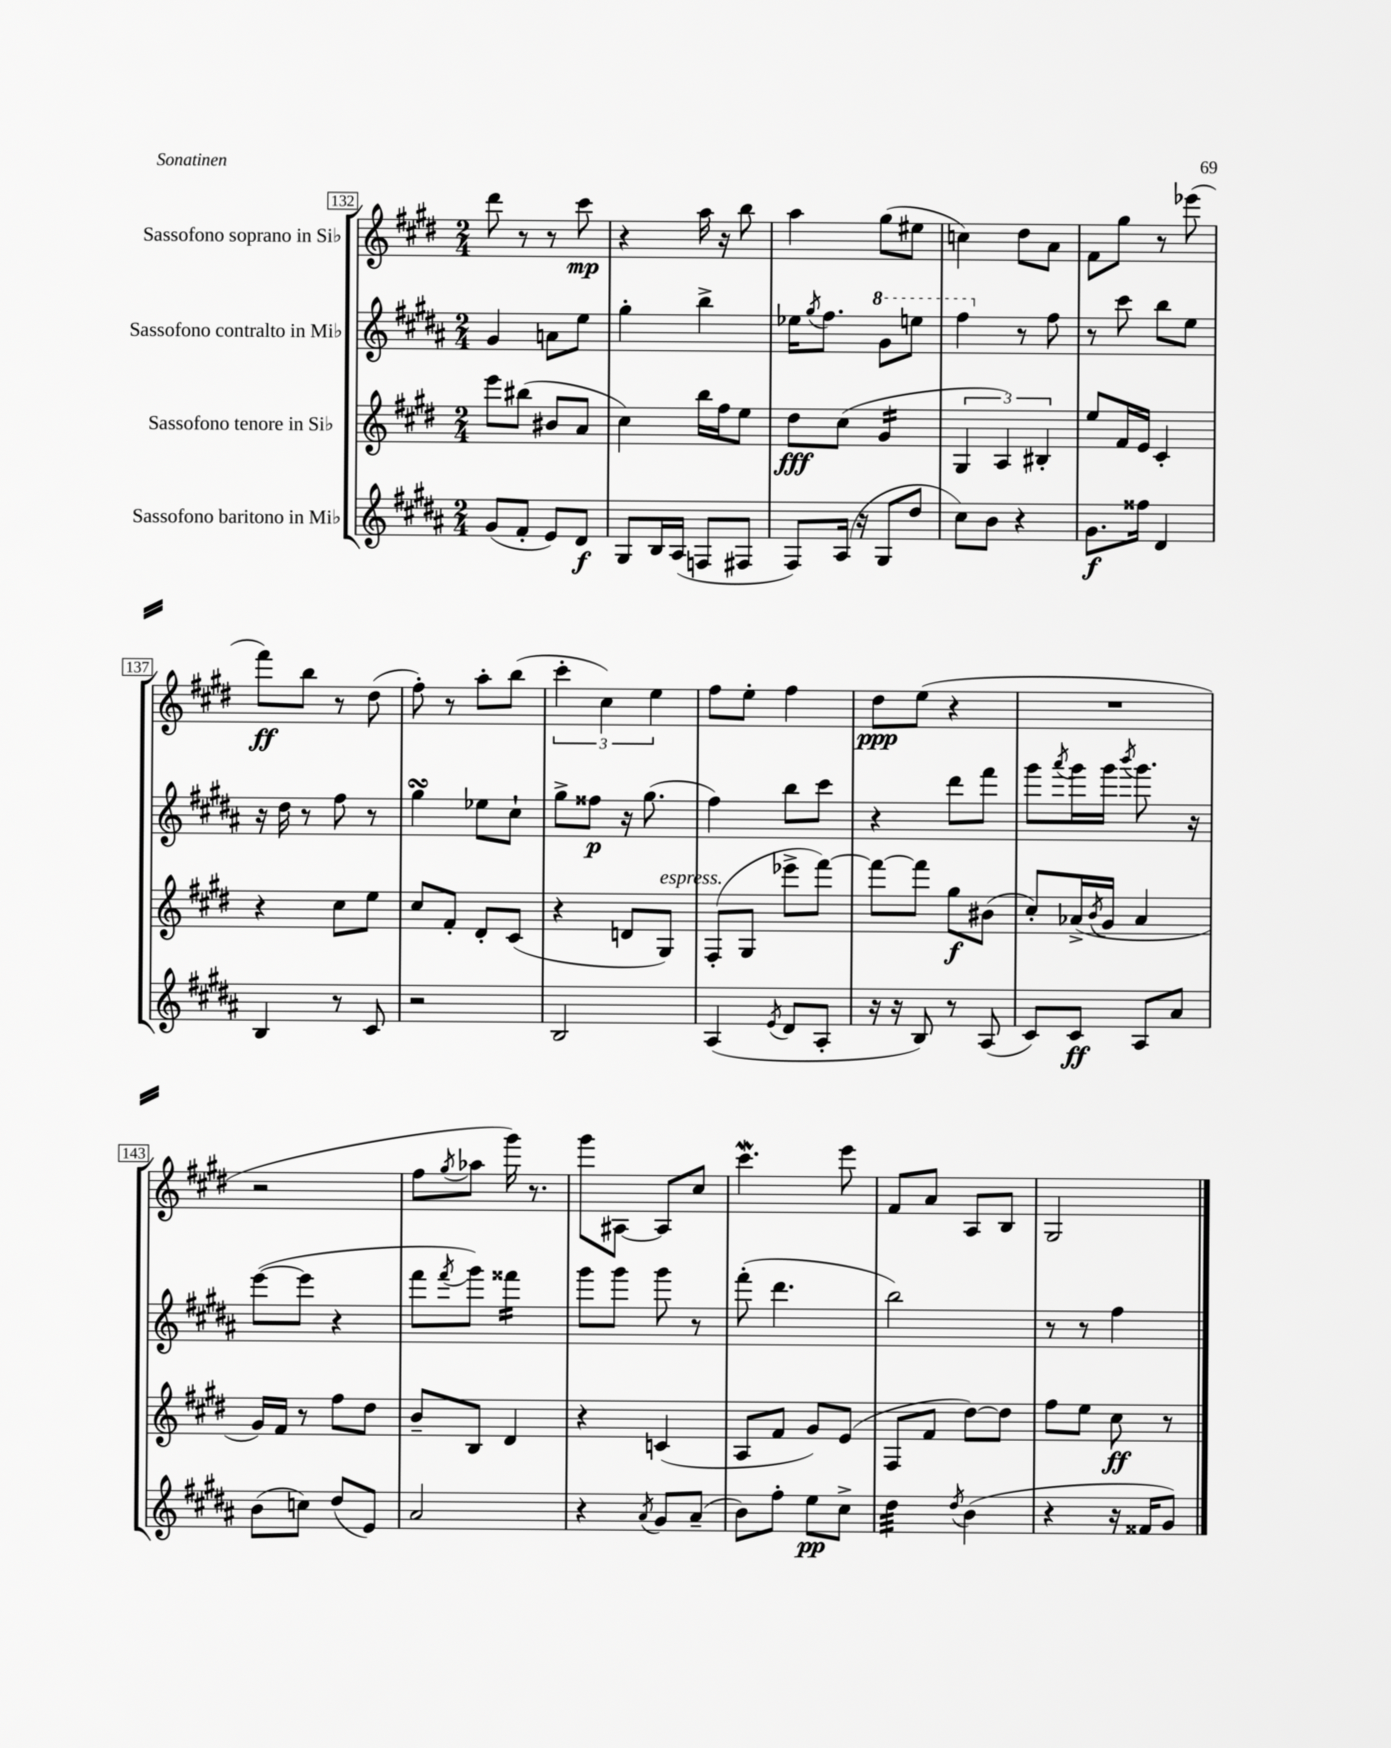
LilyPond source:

<<
\new StaffGroup <<
\new Staff = "s0" \with { instrumentName = "Sassofono soprano in Sib" } {
    \clef treble \key e \major \numericTimeSignature \time 2/4
    dis'''8 r8 r8 cis'''8\mp |
    r4 a''16 r16 b''8 |
    a''4 gis''8( eis''8 |
    c''4) dis''8 a'8 |
    fis'8 gis''8 r8 ees'''8( |
    fis'''8\ff) b''8 r8 dis''8( |
    fis''8-.) r8 a''8-. b''8( |
    \tuplet 3/2 { cis'''4-. cis''4) e''4 } |
    fis''8 e''8-. fis''4 |
    dis''8\ppp e''8( r4 |
    R2 |
    r2 |
    fis''8 \acciaccatura { gis''8 } aes''8 gis'''16) r8. |
    gis'''8 ais8~ ais8 cis''8 |
    cis'''4.\mordent e'''8 |
    fis'8 a'8 a8 b8 |
    gis2 \bar "|." |
}
\new Staff = "s1" \with { instrumentName = "Sassofono contralto in Mib" } {
    \clef treble \key b \major \numericTimeSignature \time 2/4
    gis'4 a'8 e''8 |
    gis''4-. b''4-> |
    ees''16 \acciaccatura { gis''8 } fis''8. \ottava #1 gis''8 e'''!8 |
    fis'''4 \ottava #0 r8 fis''8 |
    r8 cis'''8 b''8 e''8 |
    r16 dis''16 r8 fis''8 r8 |
    gis''4\turn ees''8 cis''8-! |
    gis''8-> fisis''8\p r16 gis''8.( |
    fis''4) b''8 cis'''8 |
    r4 dis'''8 fis'''8 |
    gis'''8 \acciaccatura { ais'''8 } gis'''16 gis'''16 \acciaccatura { b'''8 } gis'''8. r16 |
    e'''8~( e'''8 r4 |
    fis'''8 \acciaccatura { fis'''8 } gis'''8) fisis'''4:16 |
    gis'''8 gis'''8 gis'''8 r8 |
    fis'''8-.( dis'''4. |
    b''2) |
    r8 r8 fis''4 \bar "|." |
}
\new Staff = "s2" \with { instrumentName = "Sassofono tenore in Sib" } {
    \clef treble \key e \major \numericTimeSignature \time 2/4
    e'''8 bis''8( bis'8 a'8 |
    cis''4) b''16 fis''16 e''8 |
    dis''8\fff cis''8( gis'4:16 |
    \tuplet 3/2 { gis4 a4) bis4-. } |
    e''8 fis'16 e'16 cis'4-. |
    r4 cis''8 e''8 |
    cis''8 fis'8-. dis'8-. cis'8( |
    r4 d'8 gis8^\markup { \italic "espress." }) |
    fis8-.( gis8 ees'''8-> fis'''8~) |
    fis'''8~ fis'''8 gis''8\f bis'8( |
    cis''8-.) aes'16->( \acciaccatura { b'8 } gis'16 aes'4 |
    gis'16) fis'16 r8 fis''8 dis''8 |
    b'8-- b8 dis'4 |
    r4 c'4( |
    a8 fis'8 gis'8) e'8( |
    fis8 fis'8 dis''8~) dis''8 |
    fis''8 e''8 cis''8\ff r8 \bar "|." |
}
\new Staff = "s3" \with { instrumentName = "Sassofono baritono in Mib" } {
    \clef treble \key b \major \numericTimeSignature \time 2/4
    gis'8( fis'8-. e'8) dis'8\f |
    gis8 b16 ais16( f8 fis8 |
    fis8) ais16( r16 gis8 dis''8 |
    cis''8) b'8 r4 |
    gis'8.\f fisis''16 dis'4 |
    b4 r8 cis'8 |
    r2 |
    b2 |
    ais4( \acciaccatura { e'8 } dis'8 ais8-. |
    r16 r16 b8) r8 ais8( |
    cis'8) cis'8\ff ais8 ais'8 |
    b'8( c''8) dis''8( e'8) |
    ais'2 |
    r4 \acciaccatura { ais'8 } gis'8 ais'8--( |
    b'8) fis''8-. e''8\pp cis''8-> |
    dis''4:32 \acciaccatura { dis''8 } b'4( |
    r4 r16 fisis'16 gis'8) \bar "|." |
}
>>
>>
\layout { \context { \Score currentBarNumber = #132 \override BarNumber.stencil = #(make-stencil-boxer 0.1 0.3 ly:text-interface::print) } }
